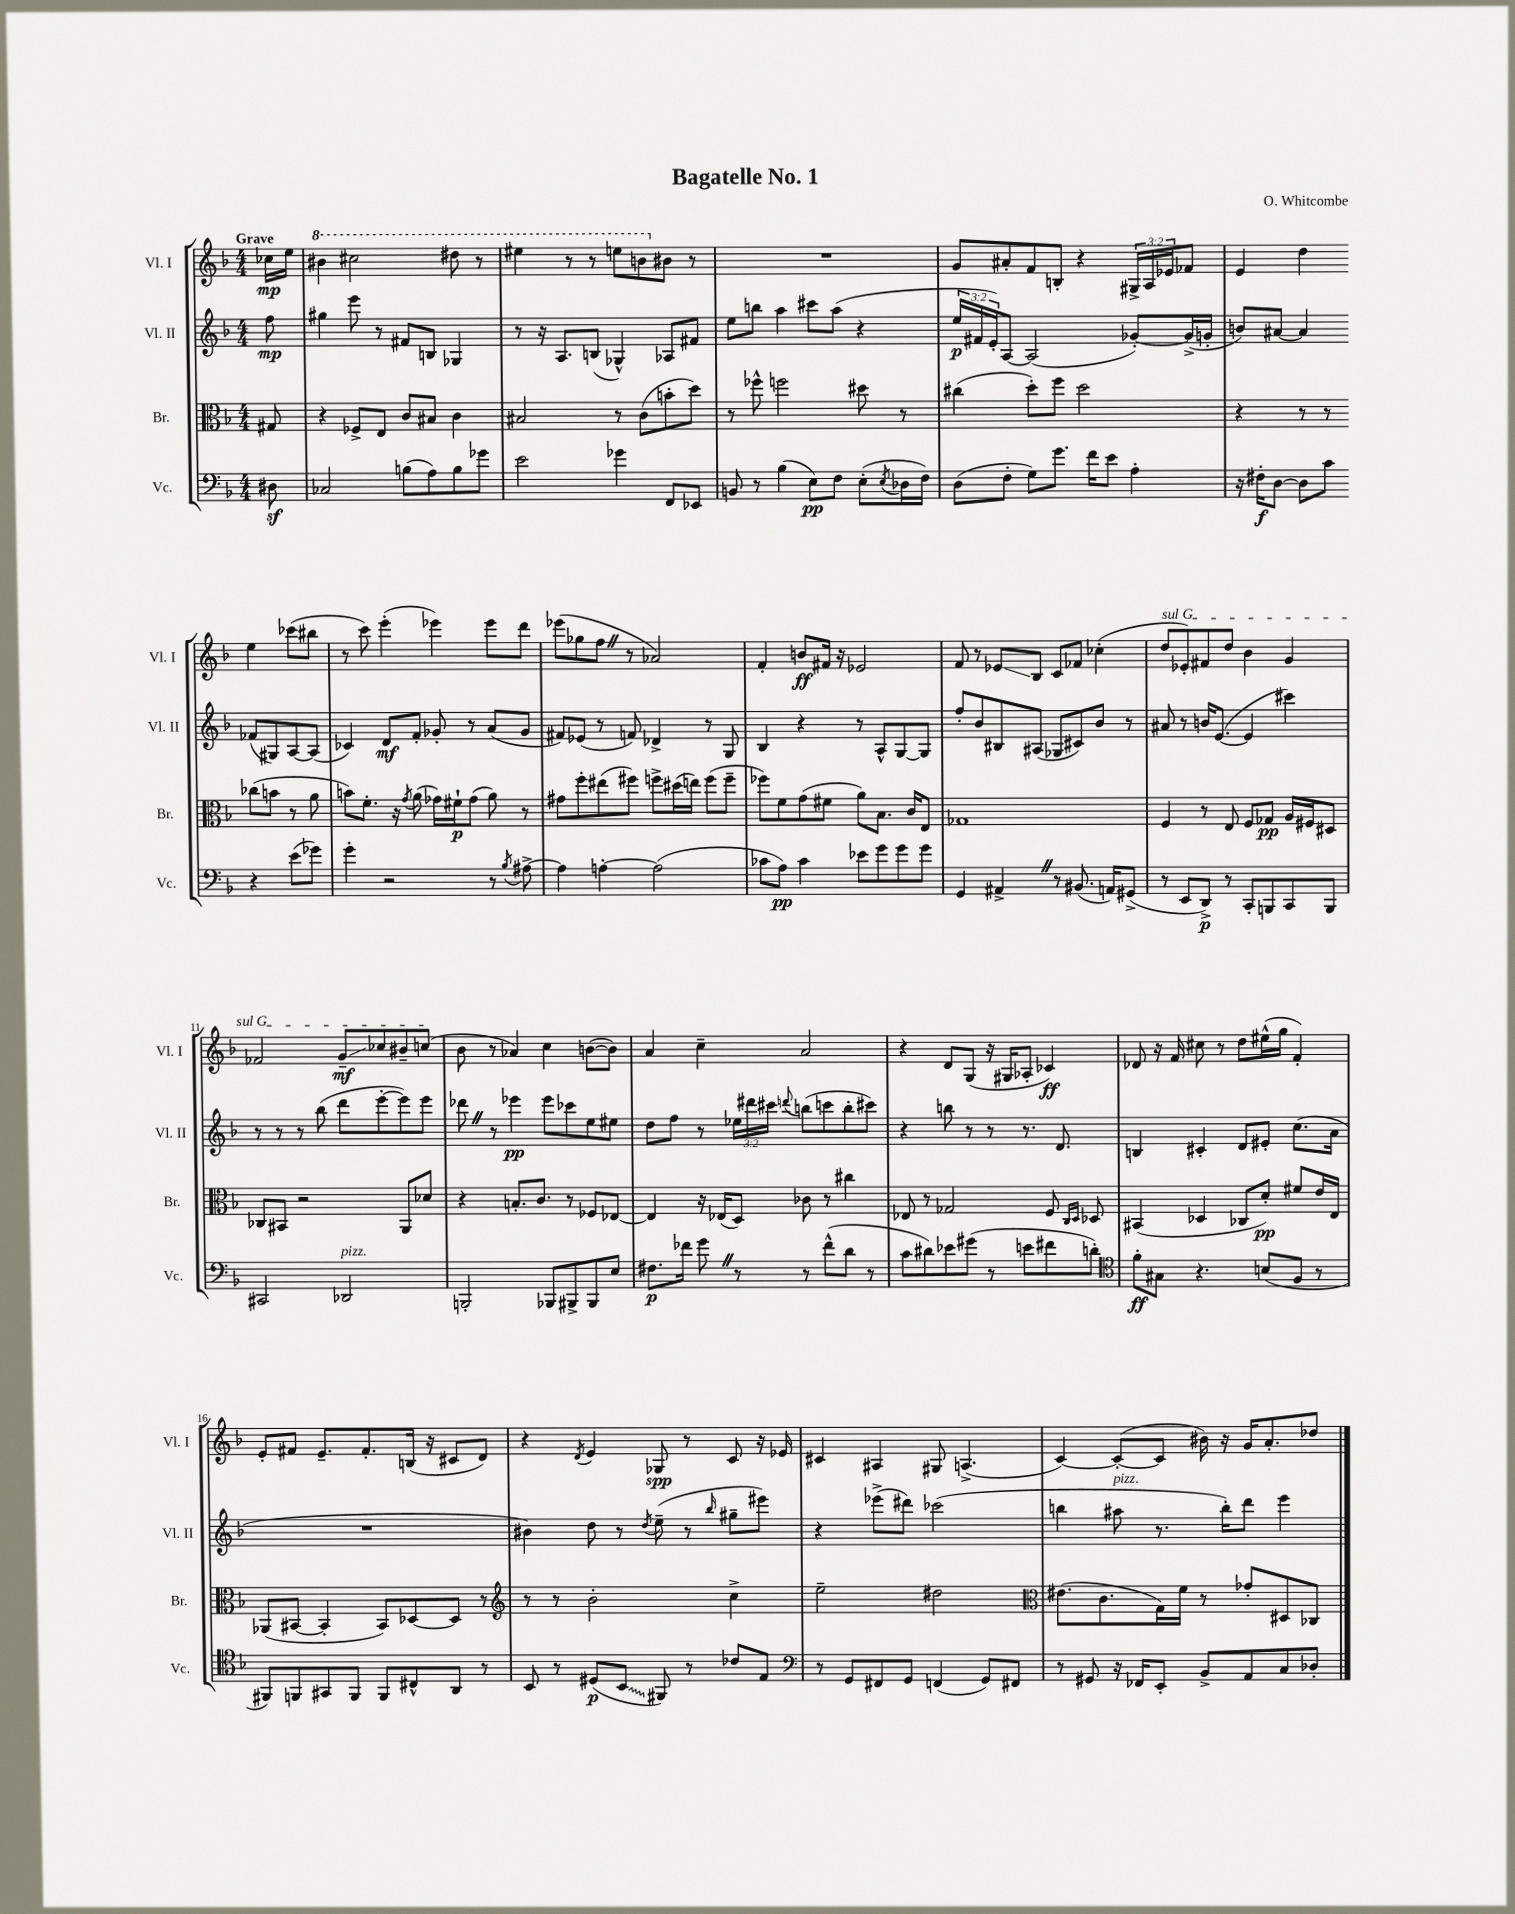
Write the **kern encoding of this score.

**kern	**kern	**kern	**kern
*staff4	*staff3	*staff2	*staff1
*clefF4	*clefC3	*clefG2	*clefG2
*k[b-]	*k[b-]	*k[b-]	*k[b-]
*M4/4	*M4/4	*M4/4	*M4/4
8D#\	8G#/	8ff\	16cc-\LL
.	.	.	16ee\JJ
=	=	=	=
2C-/	4r	4gg#\	4bb#\
.	8F-^/L	8eee\	2ccc#\
.	8E/J	8r	.
(8B\L	8c/L	8f#/L	.
8A\)	8B#/J	8B/J	.
8B\	4c\	4G-/	8ddd#\
8g-\J	.	.	8r
=	=	=	=
2e\	2B#/	8r	4eee#\
.	.	16r	.
.	.	8.A/L	.
.	.	.	8r
.	.	(8B/J	8r
4g-\	8r	4G-^^/)	8eee\L
.	(8c\L	.	8bb\
8FF/L	8b'\	8A-/L	8b#\J
8EE-/J	8dd\J)	8f#/J	8r
=	=	=	=
8BB/	8r	8ee\L	1r
8r	8ff-^^\	8bb\J	.
(4B-\	2ff\	4aa\	.
8E\L)	.	8ccc#\L	.
8F\J	.	(8aa\J	.
(8E'\L	8dd#\	4r	.
8qE/	.	.	.
16D-\L	8r	.	.
16F\JJ)	.	.	.
=	=	=	=
(8D\L	(4cc#\	24ee/LL	8g/L
.	.	24f#/	.
.	.	24e'/J)	.
8F'\J	.	[8A/J	8a#'/
8G\L)	8dd'\L)	(2A/]	8f/
8.g\J	8ff\J	.	8B'/J
.	2dd\	.	4r
16f\LK	.	.	.
8e\J	.	.	.
4A'\	.	[8g-'/L)	24G#^/LL
.	.	.	24A/
.	.	.	24e-/J
.	.	(16g-^/]L	8f-/J
.	.	16g'/JJ	.
=	=	=	=
16r	4r	8b/L)	4e/
16F#'\LK	.	.	.
[8D\J	.	[8a#/J	.
8D\]L	8r	4a#/]	4dd\
8c\J	8r	.	.
4r	(8cc-\L	(8f-/L	4ee\
.	8b\J	8G#/)	.
(8e\L	8r	[8A/	(8ccc-\L
8g-\J)	8a\	(8A/]J	8bb#\J
=	=	=	=
4g'\	8b\L)	4c-/)	8r
.	8.f'\J	.	8ccc\)
2r	.	8d/L	(4eee'\
.	16r	.	.
.	8qg/	.	.
.	(8a\	8f'/J	.
.	16g-\LL)	8g-'/	4eee-\)
.	16f#`\J	.	.
.	(8g-\J	8r	.
8r	8a\)	(8a/L	8eee-\L
8qB-/	.	.	.
[8A#^\	8r	8g-/J	8ddd\J
=	=	=	=
4A#\]	8g#\L	8f#/L)	(8eee-\L
.	8ff'\	(8e-/J	8gg-\
[4A'\	(8ee#\	8r	8ff\J
.	8ff#\J)	8f/)	8r
(2A\]	8ff^\L	4d-^/	2a-/)
.	(16dd#\L	.	.
.	16ee\JJ)	.	.
.	(8ff\L	8r	.
.	8ff~\J	8G/	.
=	=	=	=
8c-\L	8ff-\L)	4B-/	4f'/
8A\J)	8f\	.	.
4c-\	(8g\	4r	8b/L
.	8f#\J	.	16f#/Jk
.	.	.	16r
8e-\L	8a\L)	8r	2e-/
8g\	8.B-\J	8A^^/L	.
8g\	.	[8G/	.
.	16c/LK	.	.
8g\J	8E/J	8G/]J	.
=	=	=	=
4GG/	1G-	8ff'/L	8f/
.	.	8b-/	8r
4AA#^/	.	8B#/	8e-/L
.	.	(8A#/J	8B-/J
8r	.	8G-/L	8c/L
(8.BB#/	.	8c#/)	8f-/J
.	.	8b-/J	(4cc-'\
16AA/LK)	.	.	.
(8GG#^/J	.	8r	.
=	=	=	=
8r	4F/	8a#/	8dd/L
8EE/L	.	8r	8e-'/)
8DD^/J)	8r	16b/LK	8f#/
.	.	([8.e/J	.
8r	8E/	.	8dd/J
8CC'/L	8F/L	4e/]	4b-\
8BBB/	8G-/J	.	.
8CC/	16A/LL	4ccc#\)	4g/
.	16F#/J	.	.
8BBB/J	8D#/J	.	.
=	=	=	=
2CC#/	8C-/L	8r	2f-/
.	8BB#/J	8r	.
.	2r	8r	.
.	.	(8bb-\	.
2DD-/	.	8ddd\L	8g~/L
.	.	[8eee'\	8cc-/
.	8AA/L	8eee\])	8b#~/
.	8d-/J	8eee\J	(8cc/J
=	=	=	=
2BBB'/	4r	8ddd-\	8b-\
.	.	8r	8r
.	8.B'/L	4eee-\	4a-/)
.	8.c/J	.	.
8BBB-/L	.	8eee-\L	4cc\
8BBB#^/	8r	8ccc-\	.
8BBB#/	8F-/L	8ee\	([8b\L
8E/J	[8E-/J	8ee#\J	8b\]J)
=	=	=	=
8.F#\L	4E-/]	8dd\L	4a/
.	.	8ff\J	.
16f-\Jk	.	.	.
8g\	16r	8r	4cc~\
.	(16E-/LK	.	.
8r	8D/J)	24ee-\LL	.
.	.	24ddd#\	.
.	.	24ccc#\JJ	.
.	.	8qqddd/	.
8r	8c-\	(8bb\L	2a/
(8f-^^\L	8r	8ccc\	.
8d\J	4cc#\	8bb'\	.
8r	.	8ccc#\J)	.
=	=	=	=
8c\L	8E-/	4r	4r
8d#\)	8r	.	.
8e-\	2G-/	8bb\	8d/L
(8g#\J	.	8r	(8G/J
8r	.	8r	16r
.	.	.	16G#/LK
8e\L	.	8.r	8A-'/J
8f#\	8F/	.	4c-/)
.	.	8.d/	.
.	16qqC/LL	.	.
.	16qqD/JJ	.	.
8d'\J)	8D-/	.	.
=	=	=	=
*clefC4	*	*	*
8f'\L	(4BB#/	4B/	8d-/
8G#\J	.	.	16r
.	.	.	16f/
4.r	4D-/	4c#'/	8cc#\
.	.	.	8r
.	8C-/L	8d/L	8dd\L
(8B/L	8d'/J)	8e#'/J	(16ee#^^\L
.	.	.	16gg\JJ
8F/J	8f#/L	(8.cc\L	4f'/)
8r	16e/L	.	.
.	16E/JJ	16a\Jk	.
=	=	=	=
8FF#/L)	(8AA-/L	1r	8e'/L
8FF/	[8BB#/J	.	8f#/J
8GG#/	4BB#'/]	.	8.e~/L
8FF/J	.	.	.
.	.	.	8.f#'/
8FF/L	8BB#/L)	.	.
8C#^^/	[8D-/	.	(16B/Jk
.	.	.	16r
8AA/J	8D-/]J	.	8c#/L
8r	8r	.	8d/J)
=	=	=	=
*	*clefG2	*	*
8BB-/	8r	4b#\)	4r
8r	8r	.	.
.	.	.	8qd/
(8D#/L	2b-'\	8dd\	4e/
8BB-/J	.	8r	.
.	.	8qdd/	.
8FF#/)	.	(8ee~\	8G-/
8r	.	8r	8r
.	.	16qqbb-/	.
8c-/L	4cc^\	8gg#~\L	8c/
8E/J	.	8eee#\J)	16r
.	.	.	16e-/
=	=	=	=
*clefF4	*	*	*
8r	2ee~\	4r	4c#/
8GG/L	.	.	.
8FF#/	.	(8eee-^\L	4A#/
8GG/J	.	8ddd#\J)	.
(4FF/	2dd#\	(2ccc-\	8G#/
.	.	.	(4.A^/
8GG/L)	.	.	.
8FF#/J	.	.	.
=	=	=	=
*	*clefC3	*	*
8r	(8.e#\L	4bb\	[4c/)
8GG#/	.	.	.
.	8.c\	.	.
16r	.	8aa#\	(8c'/_L
16FF-/LK	.	.	.
8EE'/J	16G\L)	8.r	8c/]J
.	16f\JJ	.	.
8BB-^/L	8r	.	16b#\)
.	.	16bb'\LK)	16r
8AA/	8g-'/L	8ddd\J	16g/LK
.	.	.	8.a'/
8C/	8D#/	4eee\	.
8D-'/J	8C-/J	.	8dd-/J
==	==	==	==
*-	*-	*-	*-
